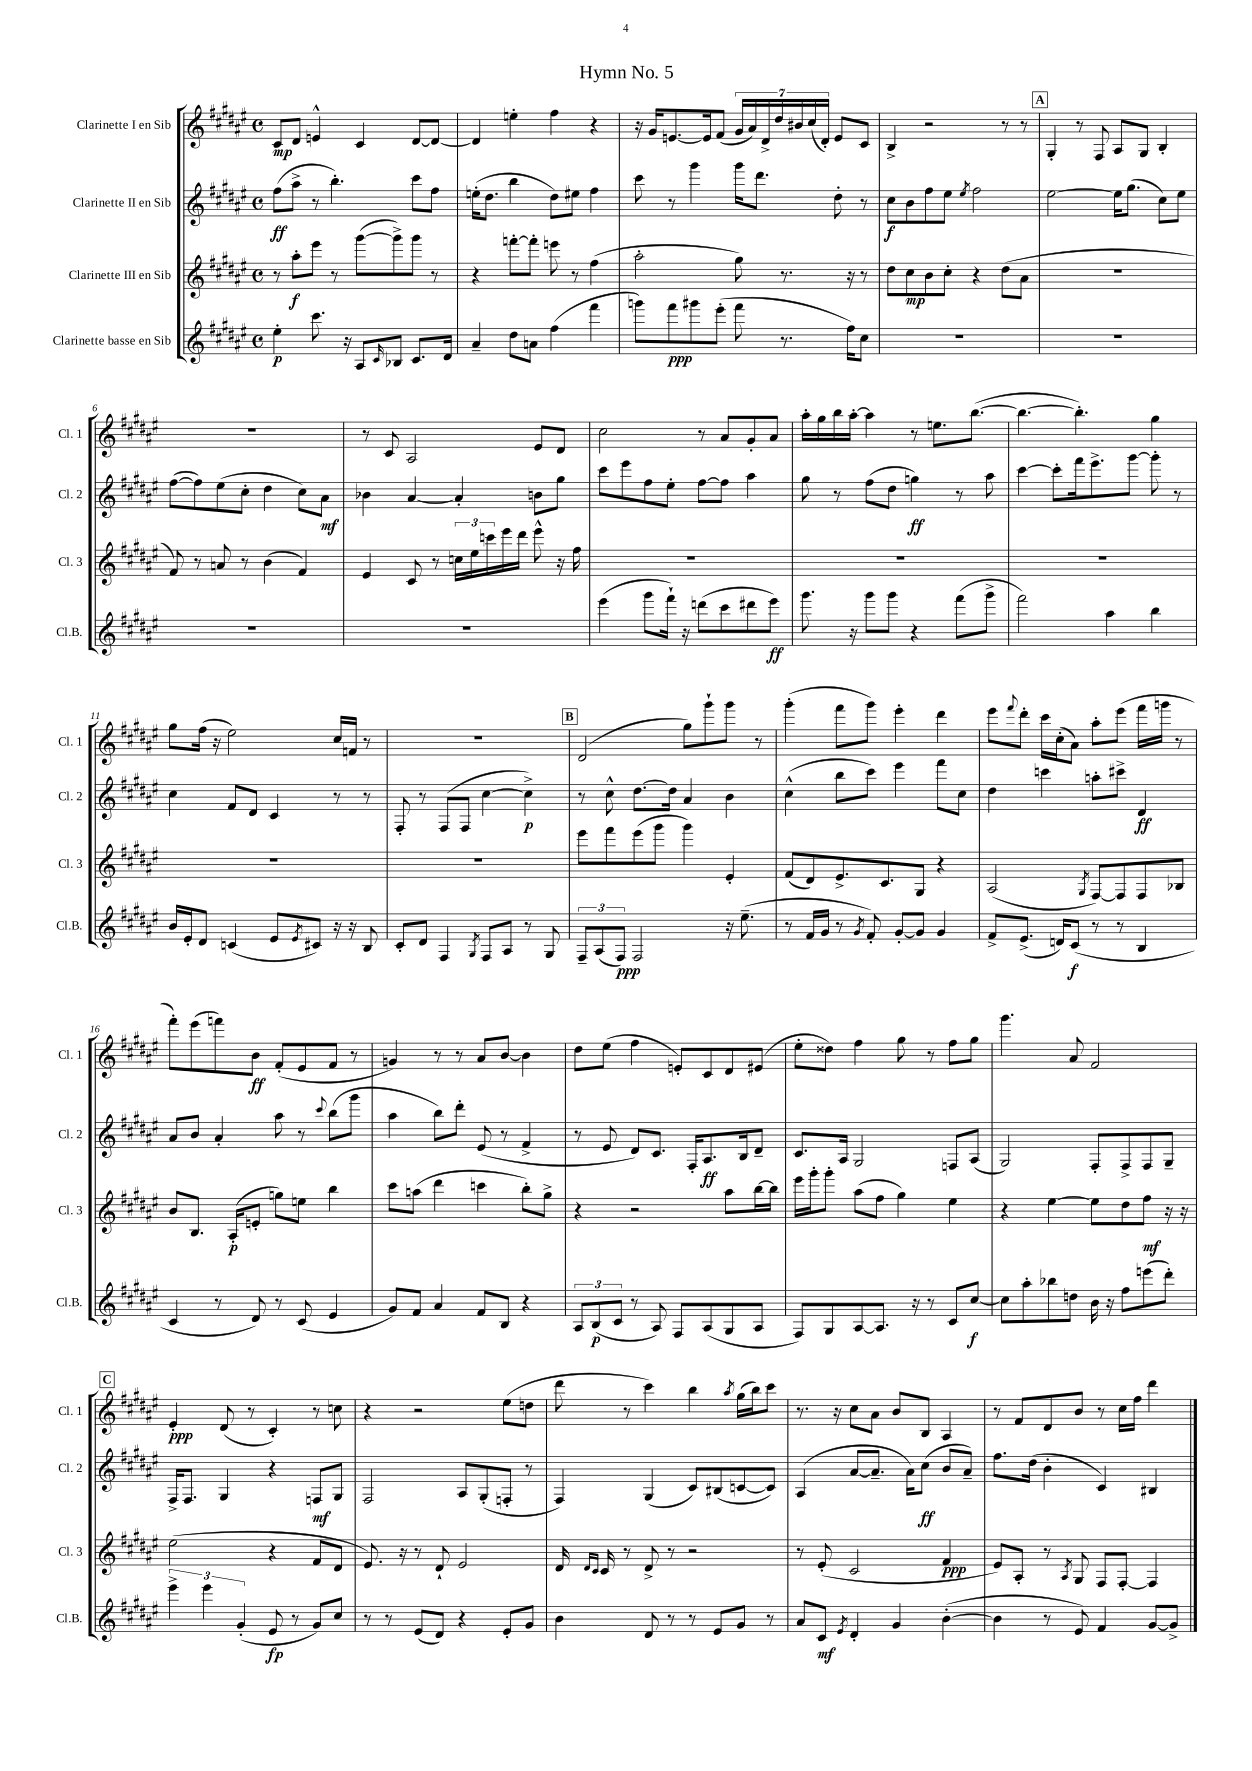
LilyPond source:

\header { title = "Hymn No. 5" }
<<
\new StaffGroup <<
\new Staff = "s0" \with { instrumentName = "Clarinette I en Sib" shortInstrumentName = "Cl. 1" } {
    \clef treble \key fis \major \defaultTimeSignature \time 4/4
    cis'8\mp dis'8 e'4-^ cis'4 dis'8~ dis'8~ |
    dis'4 e''4-. fis''4 r4 |
    r16 gis'16 e'8.~ e'16 fis'8( \tuplet 7/4 { gis'16 ais'16) dis'16-> dis''16 bis'16 cis''16( dis'16-.) } e'8 cis'8 |
    b4-> r2 r8 r8 |
    \mark \markup { \box "A" } gis4-. r8 fis8 ais8 gis8 b4-. |
    R1 |
    r8 cis'8 ais2 eis'8 dis'8 |
    cis''2 r8 ais'8 gis'8-. ais'8 |
    ais''16-. gis''16 b''16 ais''16~-. ais''4 r8 e''8. b''8.~( |
    b''4.~ b''4.-.) gis''4 |
    gis''8 fis''16( r16 eis''2) cis''16 f'16 r8 |
    R1 |
    \mark \markup { \box "B" } dis'2( gis''8) gis'''8-! gis'''8 r8 |
    gis'''4-.( fis'''8 gis'''8) eis'''4-. dis'''4 |
    eis'''8 \appoggiatura { fis'''8 } dis'''8-. cis'''16 cis''16-.( ais'8) ais''8-. eis'''8( fis'''16 g'''16 r8 |
    fis'''8-.) eis'''8( f'''8) b'8\ff fis'8-.( eis'8 fis'8 r8 |
    g'4) r8 r8 ais'8 b'8~ b'4 |
    dis''8 eis''8( fis''4 e'8-.) cis'8 dis'8 eis'8( |
    eis''8-. disis''8) fis''4 gis''8 r8 fis''8 gis''8 |
    gis'''4. ais'8 fis'2 |
    \mark \markup { \box "C" } eis'4-.\ppp dis'8( r8 cis'4-.) r8 c''8 |
    r4 r2 eis''8( d''8 |
    dis'''8 r8 cis'''4) b''4 \acciaccatura { ais''8 } gis''16( b''16) cis'''8 |
    r8. r16 cis''8 ais'8 b'8 b8 ais4 |
    r8 fis'8 dis'8 b'8 r8 cis''16 fis''16 dis'''4 \bar "|." |
}
\new Staff = "s1" \with { instrumentName = "Clarinette II en Sib" shortInstrumentName = "Cl. 2" } {
    \clef treble \key fis \major \defaultTimeSignature \time 4/4
    fis''8\ff( ais''8-> r8 b''4.-.) cis'''8 fis''8 |
    e''16-.( dis''8. b''4 dis''8) eis''8 fis''4 |
    cis'''8 r8 gis'''4 gis'''16 dis'''8. dis''8-. r8 |
    cis''8\f b'8 fis''8 eis''8 \acciaccatura { eis''8 } fis''2 |
    \mark \markup { \box "A" } eis''2~ eis''16 gis''8.( cis''8) eis''8 |
    fis''8~( fis''8) eis''8( cis''8-. dis''4 cis''8) ais'8\mf |
    bes'4 ais'4~ ais'4-. b'8 gis''8 |
    cis'''8 eis'''8 fis''8 eis''8-. fis''8~ fis''8 ais''4 |
    gis''8 r8 fis''8( dis''8 g''4\ff) r8 ais''8 |
    cis'''4~ cis'''8-. fis'''16 eis'''8.-> gis'''8~ gis'''8-. r8 |
    cis''4 fis'8 dis'8 cis'4 r8 r8 |
    fis8-. r8 fis8( fis8 cis''4~ cis''4->\p) |
    \mark \markup { \box "B" } r8 cis''8-^ dis''8.~ dis''16 ais'4 b'4 |
    cis''4-^( b''8 cis'''8) eis'''4 fis'''8 cis''8 |
    dis''4 c'''4 a''8-. cis'''8-> dis'4\ff |
    ais'8 b'8 ais'4-. ais''8 r8 \appoggiatura { cis'''8 } b''8( gis'''8 |
    ais''4 b''8) dis'''8-. eis'8( r8 fis'4-> |
    r8 eis'8 dis'8) cis'8. fis16-. ais8.\ff b16 dis'8-- |
    cis'8. ais16 gis2 f8 ais8( |
    gis2) fis8-. fis8-> fis8 gis8-- |
    \mark \markup { \box "C" } fis16-> fis8. gis4 r4 f8\mf gis8 |
    fis2 ais8 gis8-.( f8-. r8 |
    fis4) gis4( cis'8) bis8( c'8~ c'8) |
    ais4( ais'8~ ais'8.-- ais'16) cis''8\ff( b'8 ais'8--) |
    fis''8. dis''16( b'4-. cis'4) bis4 \bar "|." |
}
\new Staff = "s2" \with { instrumentName = "Clarinette III en Sib" shortInstrumentName = "Cl. 3" } {
    \clef treble \key fis \major \defaultTimeSignature \time 4/4
    r8 ais''8-.\f eis'''8 r8 gis'''8~( gis'''8->) gis'''8 r8 |
    r4 f'''8~-. f'''8-. e'''8 r8 fis''4( |
    ais''2-. gis''8) r8. r16 r8 |
    dis''8 cis''8\mp b'8 cis''8-. r4 dis''8( ais'8 |
    \mark \markup { \box "A" } R1 |
    fis'8) r8 a'8 r8 b'4( fis'4) |
    eis'4 cis'8 r8 \tuplet 3/2 { c''16 eis''16 c'''16 } eis'''16 dis'''16 eis'''8-^ r16 fis''16 |
    R1 |
    R1 |
    R1 |
    R1 |
    R1 |
    \mark \markup { \box "B" } eis'''8 fis'''8 eis'''8( gis'''8 gis'''4) eis'4-. |
    fis'8( dis'8) eis'8.-> cis'8. gis8 r4 |
    ais2( \acciaccatura { gis8 } fis8~) fis8 fis8 bes8 |
    b'8 b8. ais16-.\p( e'8-. g''8) e''8 b''4 |
    cis'''8 a''8( dis'''4 c'''4 b''8-.) gis''8-> |
    r4 r2 ais''8 b''16~ b''16 |
    eis'''16 gis'''16-. gis'''8-. ais''8( fis''8 gis''4) eis''4 |
    r4 eis''4~ eis''8 dis''8 fis''8\mf r16 r16 |
    \mark \markup { \box "C" } eis''2( r4 fis'8 dis'8 |
    eis'8.) r16 r8 dis'8-! eis'2 |
    dis'16 \grace { dis'16 cis'16 } cis'16 r8 dis'8-> r8 r2 |
    r8 eis'8-.( cis'2 fis'4\ppp |
    eis'8) ais8-. r8 \acciaccatura { ais8 } gis8 fis8 fis8~-. fis4 \bar "|." |
}
\new Staff = "s3" \with { instrumentName = "Clarinette basse en Sib" shortInstrumentName = "Cl.B." } {
    \clef treble \key fis \major \defaultTimeSignature \time 4/4
    eis''4-.\p cis'''8. r16 ais8 \grace { cis'16 } bes8 cis'8. dis'16 |
    ais'4-- dis''8 a'8 fis''4( fis'''4 |
    g'''8) fis'''8\ppp gis'''8 eis'''8-.( fis'''8 r8. fis''16) cis''8 |
    R1 |
    \mark \markup { \box "A" } R1 |
    R1 |
    R1 |
    eis'''4( gis'''8 fis'''16-!) r16 d'''8( cis'''8 dis'''8 eis'''8\ff) |
    gis'''8. r16 gis'''8 gis'''8 r4 fis'''8( gis'''8-> |
    fis'''2) ais''4 b''4 |
    b'16 eis'16-. dis'8 c'4( eis'8 \acciaccatura { eis'8 } cis'8) r16 r16 b8 |
    cis'8-. dis'8 fis4 \acciaccatura { gis8 } fis8 ais8 r8 gis8 |
    \mark \markup { \box "B" } \tuplet 3/2 { fis8-- ais8( fis8\ppp) } fis2 r16 eis''8.--( |
    r8 fis'16 gis'16 r8 \acciaccatura { gis'8 } fis'8-.) gis'8~-. gis'8 gis'4 |
    fis'8-> eis'8.->( d'16) cis'8\f( r8 r8 b4 |
    cis'4 r8 dis'8) r8 cis'8( eis'4 |
    gis'8) fis'8 ais'4 fis'8 b8 r4 |
    \tuplet 3/2 { ais8 b8\p( cis'8 } r8 ais8) fis8 ais8( gis8 ais8 |
    fis8) gis8 ais8~ ais8. r16 r8 cis'8 cis''8~\f |
    cis''8 ais''8-. bes''8 d''8 b'16 r16 fis''8 e'''8( dis'''8-.) |
    \mark \markup { \box "C" } \tuplet 3/2 { eis'''4-> eis'''4 gis'4-.( } eis'8\fp r8 gis'8) cis''8 |
    r8 r8 eis'8( dis'8) r4 eis'8-. gis'8 |
    b'4 dis'8 r8 r8 eis'8 gis'8 r8 |
    ais'8 cis'8\mf \acciaccatura { eis'8 } dis'4-. gis'4 b'4~-.( |
    b'4 r8 eis'8) fis'4 gis'8~ gis'8-> \bar "|." |
}
>>
>>
